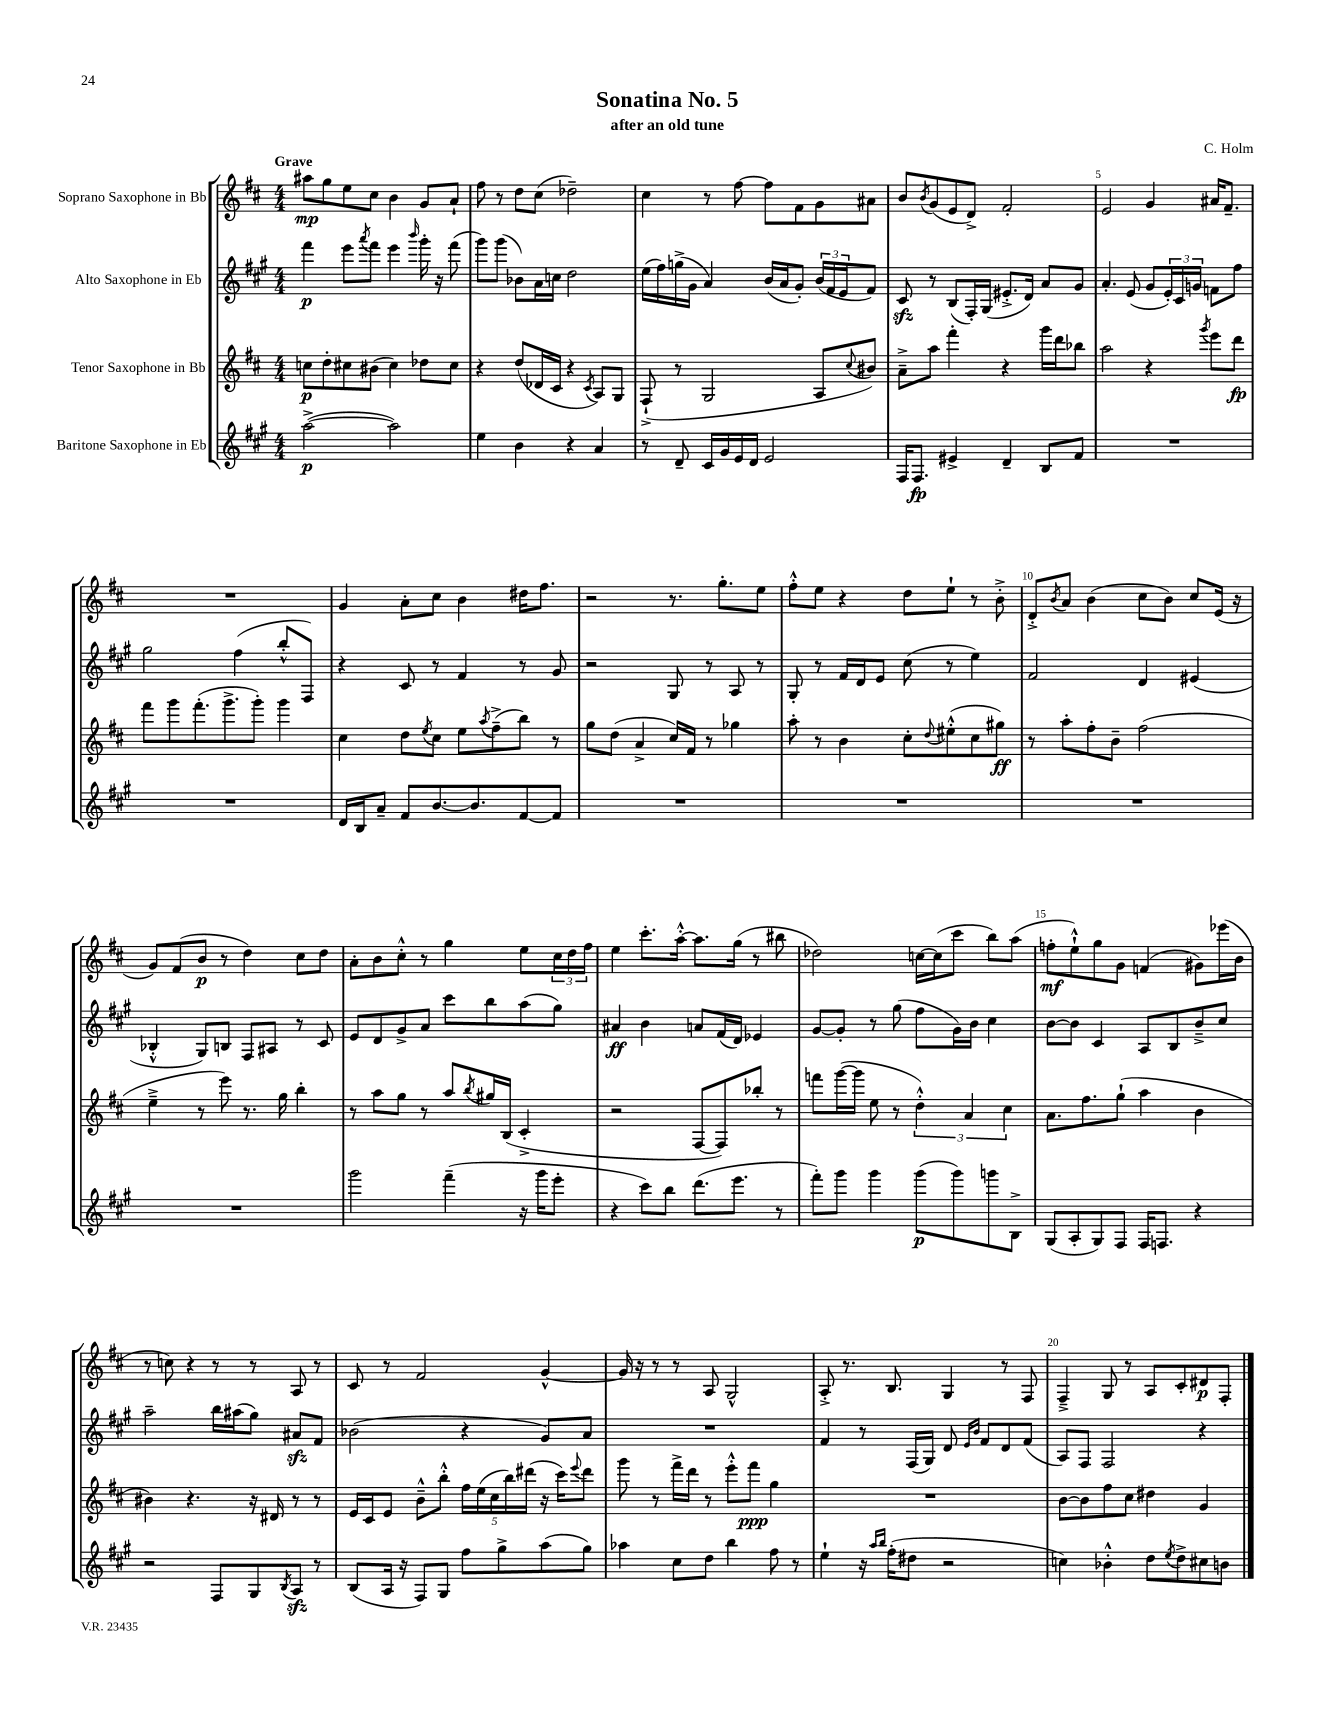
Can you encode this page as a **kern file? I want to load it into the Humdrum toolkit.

**kern	**dynam	**kern	**dynam	**kern	**dynam	**kern	**dynam
*part4	*part4	*part3	*part3	*part2	*part2	*part1	*part1
*staff4	*staff4	*staff3	*staff3	*staff2	*staff2	*staff1	*staff1
*I"Baritone Saxophone in Eb	*	*I"Tenor Saxophone in Bb	*	*I"Alto Saxophone in Eb	*	*I"Soprano Saxophone in Bb	*
*clefG2	*	*clefG2	*	*clefG2	*	*clefG2	*
*k[f#c#g#]	*	*k[f#c#]	*	*k[f#c#g#]	*	*k[f#c#]	*
*M4/4	*	*M4/4	*	*M4/4	*	*M4/4	*
=1	=1	=1	=1	=1	=1	=1	=1
!	!	!	!	!	!	!LO:TX:a:B:t=Grave	!
([2aa^\	p	8ccn\L	p	4fff#\	p	8aa#X\L	mp
.	.	8dd'\	.	.	.	8gg\	.
.	.	8cc#X\	.	8eee\L	.	8ee\	.
.	.	.	.	8qaaa/	.	.	.
.	.	(8b#X\J	.	8fff#\J	.	8cc#\J	.
2aa\])	.	4cc#\)	.	4eee\	.	4b\	.
.	.	.	.	16qqbbb/	.	.	.
.	.	8dd-X\L	.	16ggg#'\	.	8g/L	.
.	.	.	.	16r	.	.	.
.	.	8cc#\J	.	(8fff#\	.	8a`/J	.
=2	=2	=2	=2	=2	=2	=2	=2
4ee\	.	4r	.	8ggg#\L)	.	8ff#\	.
.	.	.	.	(8ggg#\J	.	8r	.
4b\	.	(8dd/L	.	8b-X\L)	.	8dd\L	.
.	.	16d-X/L	.	16a\L	.	(8cc#\J	.
.	.	16c#/JJ	.	16ccn\JJ	.	.	.
4r	.	4r	.	2dd\	.	2dd-X~\)	.
.	.	8qc#/	.	.	.	.	.
4a/	.	8A/L)	.	.	.	.	.
.	.	8G/J	.	.	.	.	.
=3	=3	=3	=3	=3	=3	=3	=3
8r	.	(8F#`^/	.	(16ee\LL	.	4cc#\	.
.	.	.	.	16ff#\)	.	.	.
8d~/	.	8r	.	(16ggn^\	.	.	.
.	.	.	.	16g#\JJ	.	.	.
16c#/LL	.	2G/	.	4a/)	.	8r	.
16g#/	.	.	.	.	.	.	.
16e/	.	.	.	.	.	[8ff#\	.
16d/JJ	.	.	.	.	.	.	.
2e/	.	.	.	(16b/LL	.	8ff#\L]	.
.	.	.	.	16a/J	.	.	.
.	.	.	.	8g#'/J)	.	8f#\	.
.	.	8A/L	.	(24b/LL	.	8g\	.
.	.	.	.	24f#/	.	.	.
.	.	.	.	24e/J	.	.	.
.	.	8qqcc#/	.	.	.	.	.
.	.	8b#X/J)	.	8f#/J)	.	8a#X\J	.
=4	=4	=4	=4	=4	=4	=4	=4
16F#/KL	.	8a~^\L	.	8c#zz/	.	8b/L	.
8.F#/J	fp	.	.	.	.	.	.
.	.	.	.	.	.	8qb/	.
.	.	8aa\J	.	8r	.	(8g/	.
4e#X^/	.	4fff#'\	.	(8B/L	.	8e/	.
.	.	.	.	16F#'/L)	.	8d^/J)	.
.	.	.	.	(16G#/JJ	.	.	.
4d~/	.	4r	.	8.e#X'^/L	.	2f#'/	.
.	.	.	.	16d/Jk)	.	.	.
8B/L	.	16ggg\LL	.	8a/L	.	.	.
.	.	16ddd\J	.	.	.	.	.
8f#/J	.	8bb-X\J	.	8g#/J	.	.	.
=5	=5	=5	=5	=5	=5	=5	=5
1r	.	2aa\	.	4.a'/	.	2e/	.
.	.	.	.	(8e/	.	.	.
.	.	4r	.	8g#/L	.	4g/	.
.	.	.	.	24e'/L)	.	.	.
.	.	.	.	24c#/	.	.	.
.	.	.	.	24gn/JJ	.	.	.
.	.	8qggg/	.	.	.	.	.
.	.	8eee\L	.	8fn\L	.	16a#X/KL	.
.	.	.	.	.	.	8.f#~/J	.
.	.	8ddd\J	fp	8ff#\J	.	.	.
!!LO:LB:g=z
=6	=6	=6	=6	=6	=6	=6	=6
1r	.	8fff#\L	.	2gg#\	.	1r	.
.	.	8ggg\	.	.	.	.	.
.	.	(8.fff#'\	.	.	.	.	.
.	.	8.ggg^\	.	.	.	.	.
.	.	.	.	(4ff#\	.	.	.
.	.	8ggg'\J)	.	.	.	.	.
.	.	4ggg\	.	8bb'^^/L	.	.	.
.	.	.	.	8F#/J)	.	.	.
=7	=7	=7	=7	=7	=7	=7	=7
16d/LL	.	4cc#\	.	4r	.	4g/	.
16B/J	.	.	.	.	.	.	.
8a~/J	.	.	.	.	.	.	.
8f#/L	.	8dd\L	.	8c#/	.	8a'\L	.
.	.	8qee/	.	.	.	.	.
[8.b/	.	8cc#\J	.	8r	.	8cc#\J	.
.	.	8ee\L	.	4f#/	.	4b\	.
8.b/]	.	.	.	.	.	.	.
.	.	8qaa/	.	.	.	.	.
.	.	(8ff#~^\	.	.	.	.	.
[8f#/	.	8bb\J)	.	8r	.	16dd#X\KL	.
.	.	.	.	.	.	8.ff#\J	.
8f#/J]	.	8r	.	8g#/	.	.	.
=8	=8	=8	=8	=8	=8	=8	=8
1r	.	8gg\L	.	2r	.	2r	.
.	.	(8dd\J	.	.	.	.	.
.	.	4a^/	.	.	.	.	.
.	.	16cc#/LL)	.	8G#/	.	8.r	.
.	.	16f#/JJ	.	.	.	.	.
.	.	8r	.	8r	.	.	.
.	.	.	.	.	.	8.gg'\L	.
.	.	4gg-X\	.	8A/	.	.	.
.	.	.	.	8r	.	8ee\J	.
=9	=9	=9	=9	=9	=9	=9	=9
1r	.	8aa'\	.	8G#'/	.	8ff#'^^\L	.
.	.	8r	.	8r	.	8ee\J	.
.	.	4b\	.	16f#/LL	.	4r	.
.	.	.	.	16d/J	.	.	.
.	.	.	.	8e/J	.	.	.
.	.	8cc#'\L	.	(8cc#\	.	8dd\L	.
.	.	8qqdd/	.	.	.	.	.
.	.	(8ee#X'^^\	.	8r	.	8ee`\J	.
.	.	8cc#\	.	4ee\)	.	8r	.
.	.	8gg#X\J)	ff	.	.	8b'^\	.
=10	=10	=10	=10	=10	=10	=10	=10
1r	.	8r	.	2f#/	.	8d'^/L	.
.	.	.	.	.	.	8qb/	.
.	.	8aa'\L	.	.	.	8a/J	.
.	.	8ff#'\	.	.	.	(4b\	.
.	.	8b~\J	.	.	.	.	.
.	.	(2ff#\	.	4d/	.	8cc#\L	.
.	.	.	.	.	.	8b\J)	.
.	.	.	.	(4e#X/	.	8cc#/L	.
.	.	.	.	.	.	(16e/Jk	.
.	.	.	.	.	.	16r	.
!!LO:LB:g=z
=11	=11	=11	=11	=11	=11	=11	=11
1r	.	4ee~^\	.	4B-X'^^/	.	8g/L)	.
.	.	.	.	.	.	(8f#/	.
.	.	8r	.	8G#/L)	.	8b/J	p
.	.	8eee\)	.	8Bn/J	.	8r	.
.	.	8.r	.	8F#/L	.	4dd\)	.
.	.	.	.	8A#X/J	.	.	.
.	.	16gg\	.	.	.	.	.
.	.	4bb'\	.	8r	.	8cc#\L	.
.	.	.	.	8c#/	.	8dd\J	.
=12	=12	=12	=12	=12	=12	=12	=12
2ggg#\	.	8r	.	8e/L	.	8a'\L	.
.	.	8aa\L	.	8d/	.	8b\	.
.	.	8gg\J	.	8g#^/	.	8cc#'^^\J	.
.	.	8r	.	8a/J	.	8r	.
(4fff#~\	.	8aa/L	.	8ccc#\L	.	4gg\	.
.	.	8qbb/	.	.	.	.	.
.	.	16gg#X/L	.	8bb\	.	.	.
.	.	(16B/JJ	.	.	.	.	.
16r	.	4c#'^/	.	(8aa\	.	8ee\L	.
16ggg#\KL	.	.	.	.	.	.	.
8eee'\J	.	.	.	8gg#\J)	.	24cc#\L	.
.	.	.	.	.	.	24dd\	.
.	.	.	.	.	.	24ff#\JJ	.
=13	=13	=13	=13	=13	=13	=13	=13
4r	.	2r	.	4a#X/	ff	4ee\	.
8ccc#\L)	.	.	.	4b\	.	8.ccc#'\L	.
8bb\J	.	.	.	.	.	.	.
.	.	.	.	.	.	[16aa'^^\Jk	.
(8.ddd\L	.	[8F#/L	.	8an/L	.	8.aa\L]	.
.	.	8F#/])	.	(16f#/L	.	.	.
8.eee\J	.	.	.	16d/JJ)	.	(16gg\Jk	.
.	.	8bb-X'/J	.	4e-X/	.	8r	.
8r	.	8r	.	.	.	8bb#X\	.
=14	=14	=14	=14	=14	=14	=14	=14
8fff#'\L)	.	8fffn\L	.	[8g#/L	.	2dd-X\)	.
8ggg#\J	.	([16ggg\L	.	8g#'/J]	.	.	.
.	.	16ggg\JJ]	.	.	.	.	.
4ggg#\	.	8ee\	.	8r	.	.	.
.	.	8r	.	(8gg#\	.	.	.
(8ggg#\L	p	6dd'^^\)	.	8ff#\L	.	[16ccn\LL	.
.	.	.	.	.	.	(16cc\J]	.
8ggg#\)	.	.	.	16g#\L)	.	8ccc#\J	.
.	.	6a/	.	.	.	.	.
.	.	.	.	16b\JJ	.	.	.
8gggn\	.	.	.	4cc#\	.	8bb\L)	.
.	.	6cc#\	.	.	.	.	.
8B^\J	.	.	.	.	.	(8aa\J	.
=15	=15	=15	=15	=15	=15	=15	=15
(8G#/L	.	8.a\L	.	[8b\L	.	8ffn'\L	mf
8A'/	.	.	.	8b\J]	.	8ee`^^\)	.
.	.	8.ff#\	.	.	.	.	.
8G#/)	.	.	.	4c#/	.	8gg\	.
8F#/J	.	(8gg`\J	.	.	.	8g\J	.
16F#/KL	.	4aa\	.	8A/L	.	(4fn/	.
8.Fn/J	.	.	.	.	.	.	.
.	.	.	.	8B/	.	.	.
4r	.	4b\	.	8b~^/	.	8g#X\L)	.
.	.	.	.	8cc#/J	.	(16eee-X\L	.
.	.	.	.	.	.	16b\JJ	.
!!LO:LB:g=z
=16	=16	=16	=16	=16	=16	=16	=16
2r	.	4b#X\)	.	2aa~\	.	8r	.
.	.	.	.	.	.	8ccn\)	.
.	.	4.r	.	.	.	4r	.
8F#/L	.	.	.	16bb\LL	.	8r	.
.	.	.	.	(16aa#X\J	.	.	.
8G#/	.	16r	.	8gg#\J)	.	8r	.
.	.	16d#X/	.	.	.	.	.
8qB/	.	.	.	.	.	.	.
8Azz/J	.	8r	.	8a#Xzz/L	.	8A/	.
8r	.	8r	.	8f#/J	.	8r	.
=17	=17	=17	=17	=17	=17	=17	=17
(8B/L	.	16e/LL	.	(2b-X\	.	8c#/	.
.	.	16c#/J	.	.	.	.	.
16A/Jk	.	8e/J	.	.	.	8r	.
16r	.	.	.	.	.	.	.
8F#/L)	.	8b~^^\L	.	.	.	2f#/	.
8G#/J	.	8bb'^^\J	.	.	.	.	.
8ff#\L	.	20ff#\LL	.	4r	.	.	.
.	.	(20ee\	.	.	.	.	.
.	.	20cc#\	.	.	.	.	.
8gg#^\	.	.	.	.	.	.	.
.	.	20bb\)	.	.	.	.	.
.	.	(20ddd#X\JJ	.	.	.	.	.
(8aa\	.	16r	.	8g#/L)	.	[4g^^/	.
.	.	16ccc#\KL)	.	.	.	.	.
.	.	8qqeee/	.	.	.	.	.
8gg#\J)	.	8ddd#\J	.	8a/J	.	.	.
=18	=18	=18	=18	=18	=18	=18	=18
4aa-X\	.	8ggg\	.	1r	.	16g/]	.
.	.	.	.	.	.	16r	.
.	.	8r	.	.	.	8r	.
8cc#\L	.	16fff#^\LL	.	.	.	8r	.
.	.	16ddd\JJ	.	.	.	.	.
8dd\J	.	8r	.	.	.	8A/	.
4bb\	.	8eee'^^\L	.	.	.	2G^^/	.
.	.	8fff#\J	ppp	.	.	.	.
8ff#\	.	4gg\	.	.	.	.	.
8r	.	.	.	.	.	.	.
=19	=19	=19	=19	=19	=19	=19	=19
4ee`\	.	1r	.	4f#/	.	8A'^/	.
.	.	.	.	.	.	8.r	.
16r	.	.	.	8r	.	.	.
16qqaa/LL	.	.	.	.	.	.	.
16qqbb/JJ	.	.	.	.	.	.	.
(16ff#'\KL	.	.	.	.	.	8.B/	.
8dd#X\J	.	.	.	(16F#/LL	.	.	.
.	.	.	.	16G#/JJ)	.	.	.
2r	.	.	.	8d/	.	4G/	.
.	.	.	.	16qqe/LL	.	.	.
.	.	.	.	16qqb/JJ	.	.	.
.	.	.	.	8f#/L	.	.	.
.	.	.	.	8d/	.	8r	.
.	.	.	.	(8f#/J	.	8F#/	.
=20	=20	=20	=20	=20	=20	=20	=20
4ccn\)	.	[8b\L	.	8A/L)	.	4F#~^/	.
.	.	8b\]	.	8F#/J	.	.	.
4b-X'^^\	.	8ff#\	.	2F#/	.	8G/	.
.	.	8cc#\J	.	.	.	8r	.
8dd\L	.	4dd#X\	.	.	.	8A/L	.
8qee/	.	.	.	.	.	.	.
8dd^\	.	.	.	.	.	8c#'/	.
8cc#X\	.	4g/	.	4r	.	8d#X/	p
8bn\J	.	.	.	.	.	8F#'/J	.
==	==	==	==	==	==	==	==
*-	*-	*-	*-	*-	*-	*-	*-
